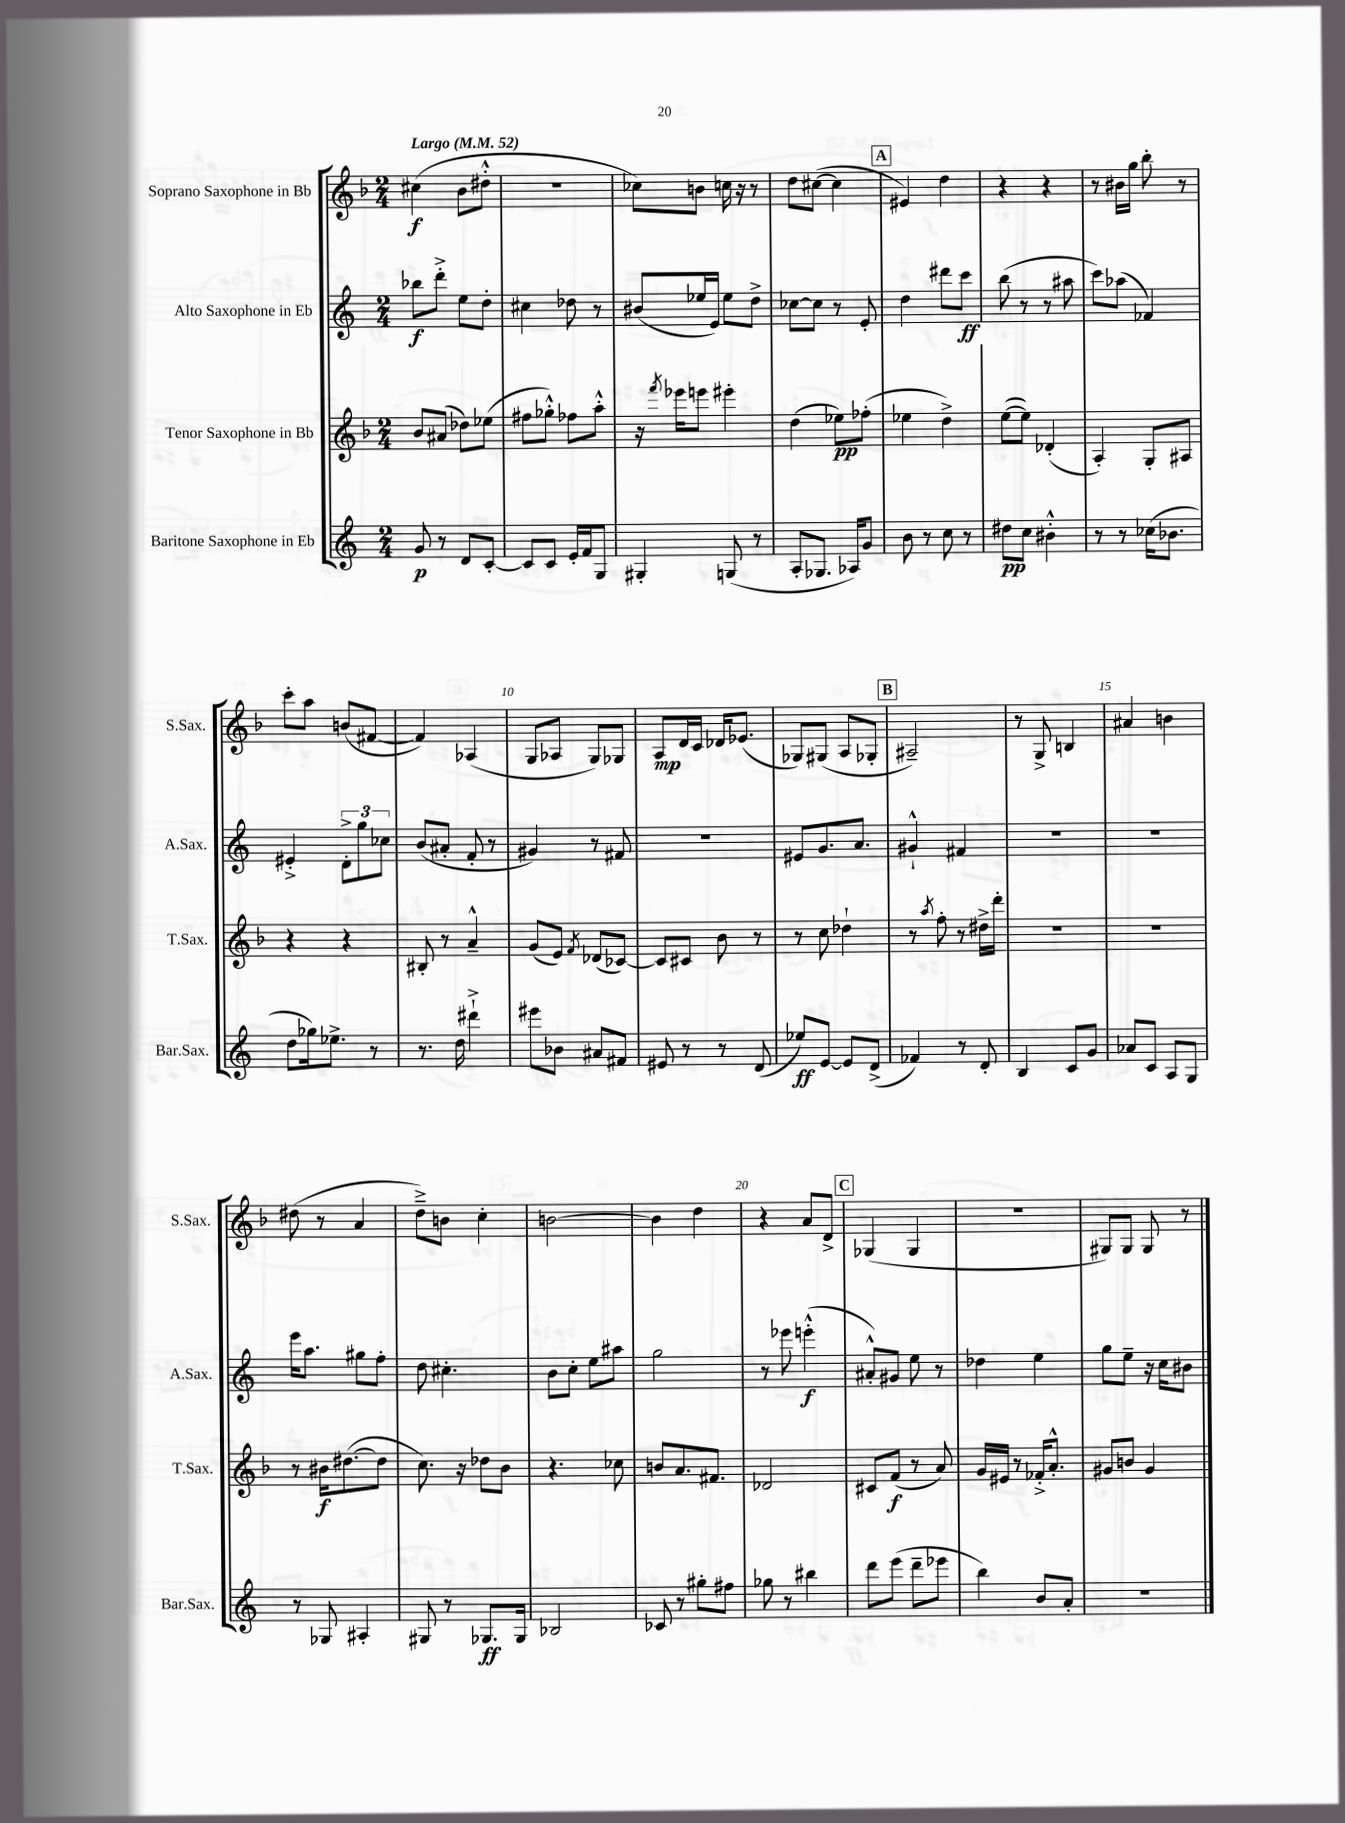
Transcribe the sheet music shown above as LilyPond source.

<<
\new StaffGroup <<
\new Staff = "s0" \with { instrumentName = "Soprano Saxophone in Bb" shortInstrumentName = "S.Sax." } {
    \clef treble \key f \major \numericTimeSignature \time 2/4 \tempo "Largo" 4 = 52
    cis''4\f( bes'8 dis''8-.-^ |
    R2 |
    ces''8) b'8 c''16 r16 r8 |
    d''8 cis''8~( cis''4 |
    \mark \markup { \box "A" } eis'4) d''4 |
    r4 r4 |
    r8 bis'16 g''16 bes''8-. r8 |
    c'''8-. a''8 b'8( fis'8~ |
    fis'4) aes4( |
    g8 aes8 g8) ges8 |
    a8\mp d'16 c'16 des'16 ees'8.( |
    ges8) gis8( a8 ges8-. |
    \mark \markup { \box "B" } ais2--) |
    r8 g8-> b4 |
    ais'4 b'4 |
    dis''8( r8 a'4 |
    d''8--->) b'8 c''4-. |
    b'2~ |
    b'4 d''4 |
    r4 a'8 d'8-> |
    \mark \markup { \box "C" } ges4( ges4 |
    R2 |
    gis8) gis8 gis8 r8 \bar "|." |
}
\new Staff = "s1" \with { instrumentName = "Alto Saxophone in Eb" shortInstrumentName = "A.Sax." } {
    \clef treble \key c \major \numericTimeSignature \time 2/4
    bes''8\f d'''8-.-> e''8 d''8-. |
    cis''4 des''8 r8 |
    bis'8( ees''16 e'16) ees''8 d''8-> |
    ces''8~ ces''8 r8 e'8-. |
    \mark \markup { \box "A" } d''4 dis'''8 c'''8\ff |
    b''8( r8 r8 ais''8 |
    c'''8) aes''8( fes'4) |
    eis'4-.-> \tuplet 3/2 { d'8-.-> g''8 ces''8 } |
    b'8( ais'8-. f'8-. r8 |
    gis'4) r8 fis'8 |
    r2 |
    eis'8 g'8. a'8. |
    \mark \markup { \box "B" } gis'4-!-^ fis'4 |
    R2 |
    R2 |
    e'''16 a''8. gis''8 f''8-. |
    d''8 cis''4.-. |
    b'8 c''8-. e''8 ais''8 |
    g''2 |
    r8 ees'''8 e'''4-.-^\f( |
    \mark \markup { \box "C" } ais'8-.-^) gis'8 e''8 r8 |
    des''4 e''4 |
    g''8 e''8-- r16 c''16 bis'8 \bar "|." |
}
\new Staff = "s2" \with { instrumentName = "Tenor Saxophone in Bb" shortInstrumentName = "T.Sax." } {
    \clef treble \key f \major \numericTimeSignature \time 2/4
    bes'8 ais'8( des''8) ees''8( |
    fis''8 ges''8-.-^) fes''8 a''8-.-^ |
    r16 \acciaccatura { f'''8 } ees'''16 e'''8 eis'''4-. |
    d''4( ees''8\pp) fes''8-.( |
    \mark \markup { \box "A" } ees''4 d''4->) |
    e''8~( e''8) des'4-.( |
    a4-.) g8-. ais8 |
    r4 r4 |
    bis8-. r8 a'4---^ |
    g'8( e'8) \acciaccatura { f'8 } des'8( ces'8~) |
    ces'8 cis'8 bes'8 r8 |
    r8 c''8 des''4-! |
    \mark \markup { \box "B" } r8 \acciaccatura { a''8 } f''8-. r8 dis''16-> d'''16-. |
    R2 |
    R2 |
    r8 bis'16\f dis''8.~( dis''8 |
    c''8.) r16 des''8 bes'8 |
    r4. ces''8 |
    b'8 a'8. fis'8. |
    des'2 |
    \mark \markup { \box "C" } cis'8 f'8\f( r8 a'8) |
    g'16 eis'16 r8 fes'16-.-> a'8.-.-^ |
    gis'8 b'8 gis'4 \bar "|." |
}
\new Staff = "s3" \with { instrumentName = "Baritone Saxophone in Eb" shortInstrumentName = "Bar.Sax." } {
    \clef treble \key c \major \numericTimeSignature \time 2/4
    g'8\p r8 d'8 c'8~-. |
    c'8 c'8 e'16-. f'16 g8 |
    gis4-. g8( r8 |
    a8-. ges8. aes16) g'8 |
    \mark \markup { \box "A" } b'8 r8 c''8 r8 |
    dis''8\pp c''8 bis'4-.-^ |
    r8 r8 ces''16( bes'8. |
    d''8 ges''16) ees''8.-> r8 |
    r8. d''16 dis'''4-!-> |
    eis'''8 bes'8 ais'8 fis'8 |
    eis'8 r8 r8 d'8( |
    ees''8\ff) e'8~ e'8 d'8->( |
    \mark \markup { \box "B" } fes'4) r8 d'8-. |
    b4 c'8 g'8 |
    aes'8 c'8 a8 g8 |
    r8 ges8 ais4-. |
    gis8 r8 ges8.\ff ges16 |
    bes2 |
    ces'8 r8 gis''8-. fis''8 |
    ges''8 r8 bis''4 |
    \mark \markup { \box "C" } d'''8 e'''8( d'''8-- ees'''8 |
    b''4) b'8 a'8-. |
    R2 \bar "|." |
}
>>
>>
\layout { \context { \Score \override BarNumber.break-visibility = ##(#f #t #t) barNumberVisibility = #(every-nth-bar-number-visible 5) } }
